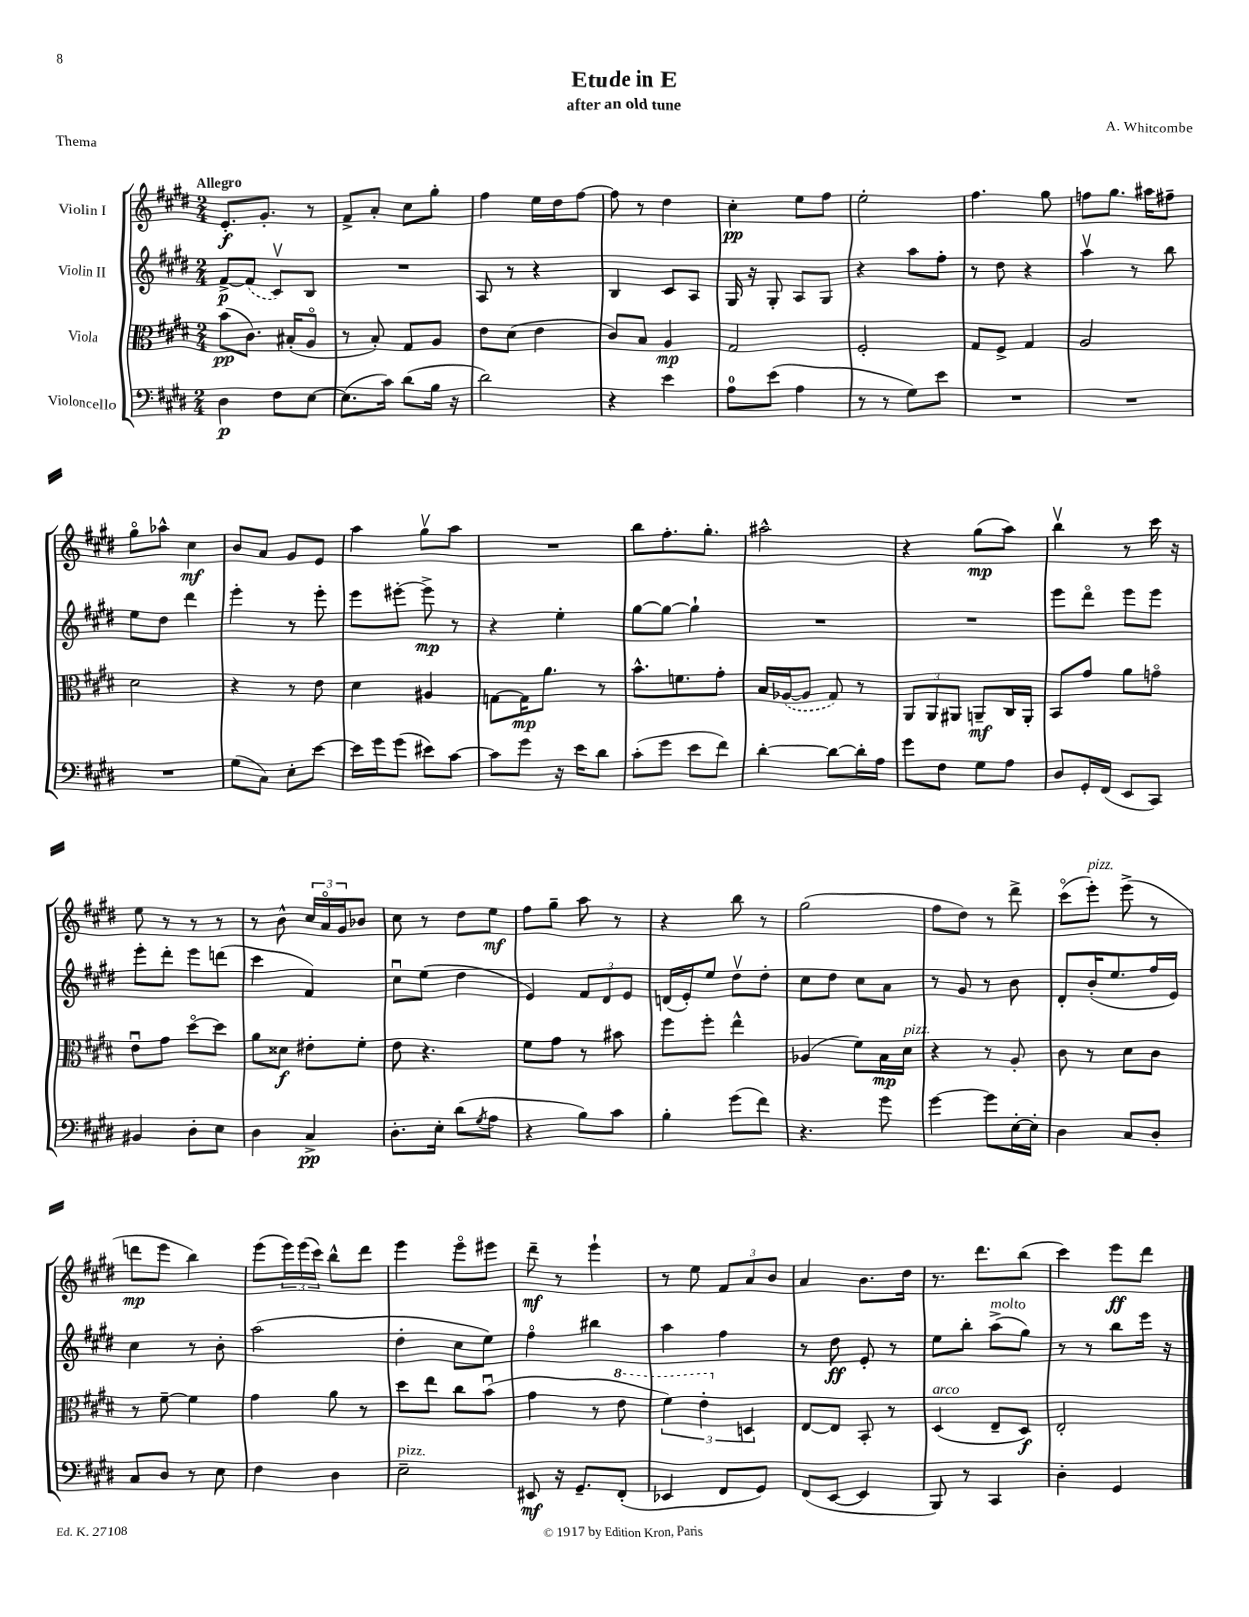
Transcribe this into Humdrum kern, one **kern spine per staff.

**kern	**dynam	**kern	**dynam	**kern	**dynam	**kern	**dynam
*part4	*part4	*part3	*part3	*part2	*part2	*part1	*part1
*staff4	*staff4	*staff3	*staff3	*staff2	*staff2	*staff1	*staff1
*I"Violoncello	*	*I"Viola	*	*I"Violin II	*	*I"Violin I	*
*clefF4	*	*clefC3	*	*clefG2	*	*clefG2	*
*k[f#c#g#d#]	*	*k[f#c#g#d#]	*	*k[f#c#g#d#]	*	*k[f#c#g#d#]	*
*M2/4	*	*M2/4	*	*M2/4	*	*M2/4	*
=1	=1	=1	=1	=1	=1	=1	=1
!	!	!	!	!	!	!LO:TX:a:B:t=Allegro	!
4D#\	p	(8b\L	pp	[8f#^/L	p	8.e'/L	f
.	.	8.c#\J)	.	(8f#/J]	.	.	.
.	.	.	.	.	.	8.g#'/J	.
8F#\L	.	.	.	8c#v/L)	.	.	.
.	.	(16B#X'/KL	.	.	.	.	.
[8E\J	.	8A/J	.	8B/J	.	8r	.
=2	=2	=2	=2	=2	=2	=2	=2
(8.E\L]	.	8r	.	2r	.	8f#^/L	.
.	.	8B'/)	.	.	.	8a'/J	.
16c#\Jk)	.	.	.	.	.	.	.
(8d#\L	.	8G#/L	.	.	.	8cc#\L	.
16B\Jk	.	8A/J	.	.	.	8gg#'\J	.
16r	.	.	.	.	.	.	.
=3	=3	=3	=3	=3	=3	=3	=3
2d#\)	.	8e\L	.	8A/	.	4ff#\	.
.	.	(8d#\J	.	8r	.	.	.
.	.	4e\	.	4r	.	16ee\LL	.
.	.	.	.	.	.	16dd#\J	.
.	.	.	.	.	.	[8ff#\J	.
=4	=4	=4	=4	=4	=4	=4	=4
4r	.	8c#/L)	.	4B/	.	8ff#\]	.
.	.	8B/J	.	.	.	8r	.
4e\	.	4A/	mp	8c#/L	.	4dd#\	.
.	.	.	.	8A/J	.	.	.
=5	=5	=5	=5	=5	=5	=5	=5
8A\L	.	2G#/	.	16G#/	.	4cc#'\	pp
.	.	.	.	16r	.	.	.
(8e\J	.	.	.	8G#'/	.	.	.
4A\	.	.	.	8A/L	.	8ee\L	.
.	.	.	.	8G#/J	.	8ff#\J	.
=6	=6	=6	=6	=6	=6	=6	=6
8r	.	2F#'/	.	4r	.	2ee'\	.
8r	.	.	.	.	.	.	.
8G#\L)	.	.	.	8aa\L	.	.	.
8e\J	.	.	.	8ff#'\J	.	.	.
=7	=7	=7	=7	=7	=7	=7	=7
2r	.	8G#/L	.	8r	.	4.ff#\	.
.	.	8F#^/J	.	8dd#\	.	.	.
.	.	4G#/	.	4r	.	.	.
.	.	.	.	.	.	8gg#\	.
=8	=8	=8	=8	=8	=8	=8	=8
2r	.	2A/	.	4aav\	.	8ffn\L	.
.	.	.	.	.	.	8.gg#\J	.
.	.	.	.	8r	.	.	.
.	.	.	.	.	.	16aa#X\KL	.
.	.	.	.	8bb\	.	8ff#X~\J	.
!!LO:LB:g=z
=9	=9	=9	=9	=9	=9	=9	=9
2r	.	2d#\	.	8ee\L	.	8gg#\L	.
.	.	.	.	8dd#\J	.	8aa-X^^\J	.
.	.	.	.	4ddd#\	.	4cc#\	mf
=10	=10	=10	=10	=10	=10	=10	=10
(8G#\L	.	4r	.	4eee'\	.	8b/L	.
8C#\J)	.	.	.	.	.	8a/J	.
8E'\L	.	8r	.	8r	.	8g#/L	.
[8e\J	.	8e\	.	8eee'\	.	8e/J	.
=11	=11	=11	=11	=11	=11	=11	=11
16e\LL]	.	4d#\	.	8eee\L	.	4aa\	.
16g#\J	.	.	.	.	.	.	.
(8g#\J	.	.	.	[8eee#X'\J	.	.	.
8e#X\L)	.	4A#X/	.	8eee#^\]	mp	8gg#v\L	.
[8c#\J	.	.	.	8r	.	8aa\J	.
=12	=12	=12	=12	=12	=12	=12	=12
8c#\L]	.	[8Gn\L	.	4r	.	2r	.
8g#\J	.	16G\K]	mp	.	.	.	.
.	.	8.a\J	.	.	.	.	.
16r	.	.	.	4ee'\	.	.	.
16e\KL	.	.	.	.	.	.	.
8d#\J	.	8r	.	.	.	.	.
=13	=13	=13	=13	=13	=13	=13	=13
(8c#'\L	.	8.b^^\L	.	[8gg#\L	.	8bb\L	.
8g#\J	.	.	.	8gg#\J_	.	8.ff#'\	.
.	.	8.fn\	.	.	.	.	.
8e\L	.	.	.	4gg#`\]	.	.	.
.	.	.	.	.	.	8.gg#'\J	.
8f#\J)	.	8g#'\J	.	.	.	.	.
=14	=14	=14	=14	=14	=14	=14	=14
[4d#'\	.	16B/LL	.	2r	.	2aa#X^^\	.
.	.	([16A-X/J	.	.	.	.	.
.	.	8A-/J]	.	.	.	.	.
8d#\L_	.	8G#/)	.	.	.	.	.
16d#'\L]	.	8r	.	.	.	.	.
16A\JJ	.	.	.	.	.	.	.
=15	=15	=15	=15	=15	=15	=15	=15
8g#\L	.	12AA/L	.	2r	.	4r	.
.	.	12AA/	.	.	.	.	.
8F#\J	.	.	.	.	.	.	.
.	.	12AA#X/J	.	.	.	.	.
8G#\L	.	8AAn~/L	mf	.	.	(8gg#\L	mp
8A\J	.	16C#/L	.	.	.	8aa\J)	.
.	.	16AA'/JJ	.	.	.	.	.
=16	=16	=16	=16	=16	=16	=16	=16
8D#/L	.	8BB/L	.	8eee\L	.	4bbv\	.
16GG#'/L	.	8g#/J	.	8ddd#\J	.	.	.
(16FF#/JJ	.	.	.	.	.	.	.
8EE/L	.	8a\L	.	8eee\L	.	8r	.
8CC#/J)	.	8gn\J	.	8eee\J	.	16ccc#\	.
.	.	.	.	.	.	16r	.
!!LO:LB:g=z
=17	=17	=17	=17	=17	=17	=17	=17
4BB#X/	.	8eu\L	.	8eee'\L	.	8ee\	.
.	.	8g#\J	.	8ddd#'\J	.	8r	.
8D#'\L	.	[8dd#\L	.	8eee\L	.	8r	.
8E\J	.	8dd#\J]	.	(8dddn\J	.	8r	.
=18	=18	=18	=18	=18	=18	=18	=18
4D#\	.	8a\L	.	4ccc#\	.	8r	.
.	.	8d##X\J	f	.	.	8b^^\	.
4C#^/	pp	8e#X'\L	.	4f#/)	.	24cc#/LL	.
.	.	.	.	.	.	24a/	.
.	.	.	.	.	.	24g#/J	.
.	.	8f#'\J	.	.	.	8b-X/J	.
=19	=19	=19	=19	=19	=19	=19	=19
8.D#'\L	.	8e\	.	8cc#u\L	.	8cc#\	.
.	.	4.r	.	(8ee\J	.	8r	.
16E'\Jk	.	.	.	.	.	.	.
(8d#\L	.	.	.	4dd#\	.	8dd#\L	.
8qG#/	.	.	.	.	.	.	.
8A\J	.	.	.	.	.	8ee\J	mf
=20	=20	=20	=20	=20	=20	=20	=20
4r	.	8f#\L	.	4e/)	.	8ff#\L	.
.	.	8g#\J	.	.	.	8gg#~\J	.
8B\L)	.	8r	.	12f#/L	.	8aa\	.
.	.	.	.	12d#/	.	.	.
8c#\J	.	8b#X\	.	.	.	8r	.
.	.	.	.	12e/J	.	.	.
=21	=21	=21	=21	=21	=21	=21	=21
4B'\	.	8ff#\L	.	(16dn/LL	.	4r	.
.	.	.	.	16e'/J)	.	.	.
.	.	8ff#'\J	.	8ee/J	.	.	.
(8g#\L	.	4ee^^\	.	8dd#v\L	.	8bb\	.
8f#\J)	.	.	.	8dd#'\J	.	8r	.
=22	=22	=22	=22	=22	=22	=22	=22
4.r	.	(4A-X/	.	8cc#\L	.	(2gg#\	.
.	.	.	.	8dd#\J	.	.	.
.	.	8f#\L)	.	8cc#\L	.	.	.
8g#\	.	16B\L	mp	8a\J	.	.	.
!	!	!LO:TX:a:i:t=pizz.	!	!	!	!	!
.	.	16d#\JJ	.	.	.	.	.
=23	=23	=23	=23	=23	=23	=23	=23
[4g#\	.	4r	.	8r	.	8ff#\L	.
.	.	.	.	8g#/	.	8dd#\J)	.
8g#\L]	.	8r	.	8r	.	8r	.
[16E'\L	.	8A'/	.	8b\	.	8ddd#^\	.
16E'\JJ]	.	.	.	.	.	.	.
=24	=24	=24	=24	=24	=24	=24	=24
4D#\	.	8c#\	.	8d#'/L	.	(8ccc#\L	.
!	!	!	!	!	!	!LO:TX:a:i:t=pizz.	!
.	.	8r	.	(16b'/K	.	8eee'\J)	.
.	.	.	.	8.ee/	.	.	.
8C#/L	.	8d#\L	.	.	.	(8eee^\	.
8D#'/J	.	8c#\J	.	16ff#/L	.	8r	.
.	.	.	.	16e/JJ)	.	.	.
!!LO:LB:g=z
=25	=25	=25	=25	=25	=25	=25	=25
8C#/L	.	8r	.	4cc#\	.	8dddn\L	mp
8D#/J	.	[8f#~\	.	.	.	8eee\J	.
8r	.	4f#\]	.	8r	.	4bb\)	.
8E\	.	.	.	8b'\	.	.	.
=26	=26	=26	=26	=26	=26	=26	=26
4F#\	.	4g#\	.	(2aa\	.	(8eee\L	.
.	.	.	.	.	.	24eee\L)	.
.	.	.	.	.	.	(24eee\	.
.	.	.	.	.	.	24ccc#\JJ)	.
4D#\	.	8a\	.	.	.	8bb^^\L	.
.	.	8r	.	.	.	8ddd#\J	.
=27	=27	=27	=27	=27	=27	=27	=27
!LO:TX:a:i:t=pizz.	!	!	!	!	!	!	!
2E~\	.	8dd#\L	.	4dd#'\	.	4eee\	.
.	.	8ee\J	.	.	.	.	.
.	.	8cc#\L	.	8cc#\L	.	8eee\L	.
.	.	(8bu\J	.	8ee\J)	.	8eee#X\J	.
=28	=28	=28	=28	=28	=28	=28	=28
8EE#X/	mf	4g#\	.	4ff#\	.	8ddd#~\	mf
16r	.	.	.	.	.	8r	.
8.GG#~/L	.	.	.	.	.	.	.
.	.	8r	.	4bb#X\	.	4eee`\	.
*	*	*8va	*	*	*	*	*
(8FF#'/J	.	8ee\	.	.	.	.	.
=29	=29	=29	=29	=29	=29	=29	=29
4EE-X/	.	6ff#\)	.	4aa\	.	8r	.
.	.	.	.	.	.	8ee\	.
.	.	6ee'\	.	.	.	.	.
8FF#/L	.	.	.	4ff#\	.	12f#/L	.
*	*	*X8va	*	*	*	*	*
.	.	6Dn/	.	.	.	12a/	.
8GG#/J)	.	.	.	.	.	.	.
.	.	.	.	.	.	12b/J	.
=30	=30	=30	=30	=30	=30	=30	=30
(8FF#/L	.	[8E/L	.	8r	.	4a/	.
[8EE/J	.	8E/J]	.	8dd#\	ff	.	.
4EE/]	.	8BB'/	.	8e'/	.	8.b\L	.
.	.	8r	.	8r	.	.	.
.	.	.	.	.	.	16dd#\Jk	.
=31	=31	=31	=31	=31	=31	=31	=31
!	!	!LO:TX:a:i:t=arco	!	!	!	!	!
8BBB/)	.	(4D#/	.	8ee\L	.	8.r	.
8r	.	.	.	8bb'\J	.	.	.
.	.	.	.	.	.	8.ddd#\L	.
!	!	!	!	!LO:TX:a:i:t=molto	!	!	!
4CC#/	.	8E~/L	.	(8aa^\L	.	.	.
.	.	8D#/J)	f	8gg#\J)	.	(8bb\J	.
=32	=32	=32	=32	=32	=32	=32	=32
4D#'\	.	2E'/	.	8r	.	4ccc#\)	.
.	.	.	.	8r	.	.	.
4GG#/	.	.	.	8bb\L	.	8eee\L	ff
.	.	.	.	16eee\Jk	.	8ddd#\J	.
.	.	.	.	16r	.	.	.
==	==	==	==	==	==	==	==
*-	*-	*-	*-	*-	*-	*-	*-
